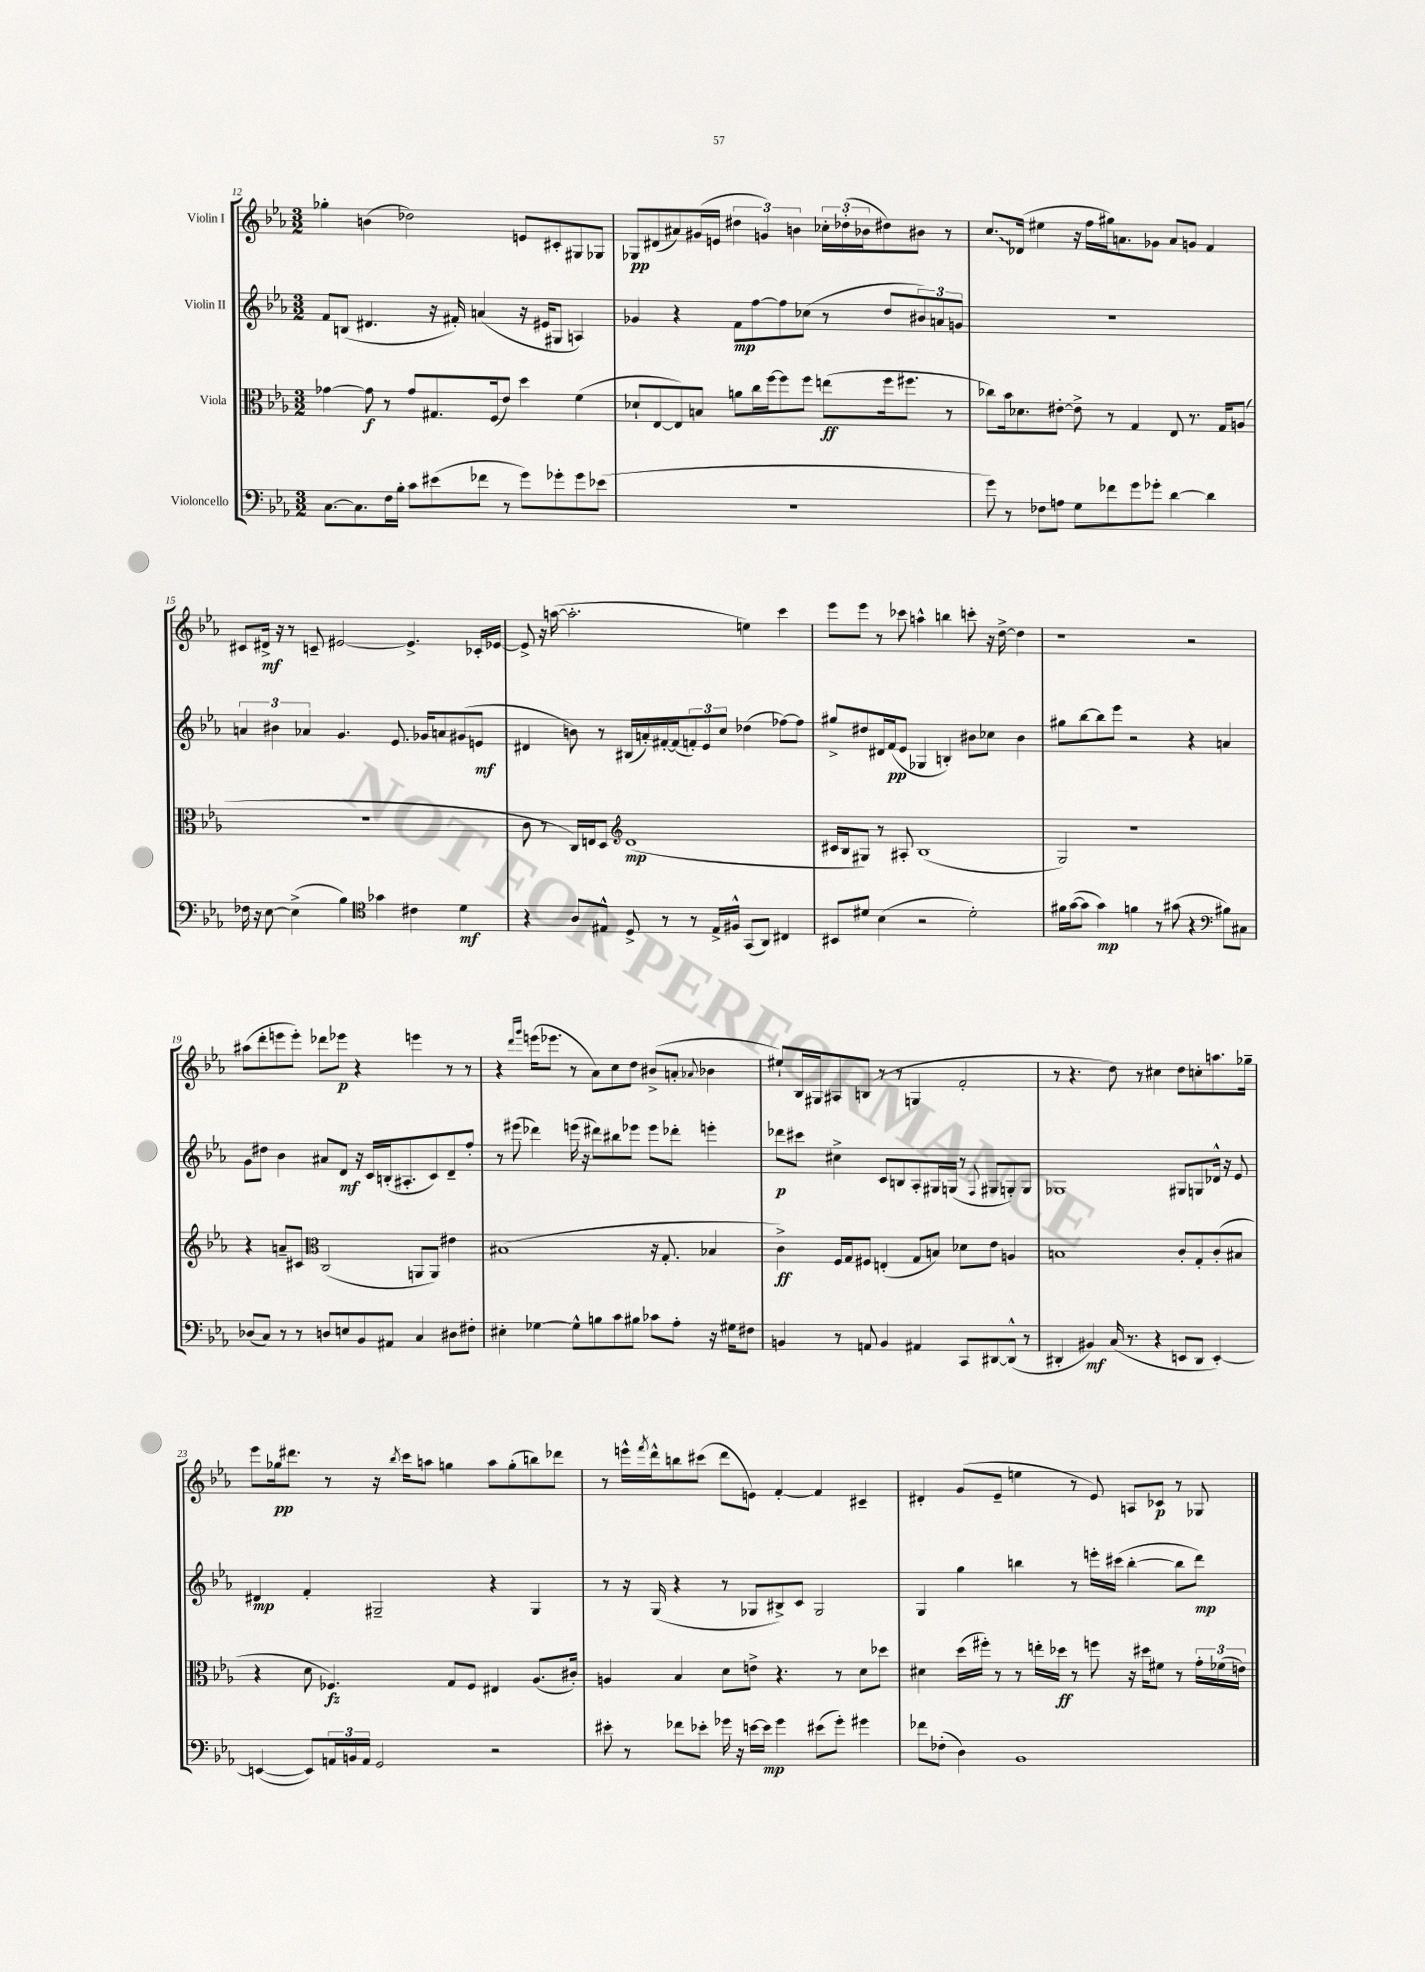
<<
\new StaffGroup <<
\new Staff = "s0" \with { instrumentName = "Violin I" } {
    \clef treble \key ees \major \numericTimeSignature \time 3/2
    ges''4-. b'4( des''2) e'8 cis'8-. gis8 ges8 |
    ges8\pp dis'8( ais'8) gis'16( e'16 \tuplet 3/2 { dis''4 g'4) b'4 } \tuplet 3/2 { ces''16-. des''16-.( bes'16 } dis''8) bis'8 r8 |
    \once \override Glissando.style = #'zigzag c''8.\glissando des'16( eis''4 r16 f''16 gis''16) a'8. ges'8 a'8 g'8 f'4 |
    cis'8 dis'16->\mf r16 r8 c'8-- eis'2~ eis'4.-> ces'16-. ees'16~ |
    ees'8-> r16 a''16~( a''2.-. e''4) c'''4 |
    ees'''8 ees'''8 r8 ces'''8 a''4-^ b''4 c'''8-. r16 d''16~-> d''4 |
    r1 r2 |
    ais''8( d'''8-. e'''8 e'''8-.) des'''8 ees'''8\p r4 e'''4 r8 r8 |
    r4 \grace { d'''16 g'''16 } e'''16( ees'''8. r8 aes'8) c''8 d''8 bis'8->( a'8-. \appoggiatura { aes'8 } bes'4 |
    eis''8-!) bes16 gis16 ais8 b8( r8 r8 g4 f'2-. |
    r8 r4. d''8) r8 cis''4 d''8 c''8-. a''8. ges''16-- |
    ees'''8 ges''16\pp dis'''8. r8 r16 \acciaccatura { bes''8 } c'''16 a''8 g''4 a''8 g''8-.( b''8) des'''8 |
    r8 e'''16-^ \acciaccatura { f'''8 } d'''16-^ b''8 cis'''8( d'''8 e'8) f'4~-. f'4 cis'4-- |
    dis'4-. g'8( ees'8-- e''4 r8 ees'8) a8 ces'8\p r8 ges8 \bar "|." |
}
\new Staff = "s1" \with { instrumentName = "Violin II" } {
    \clef treble \key ees \major \numericTimeSignature \time 3/2
    f'8 b8( dis'4. r16 fis'16-.) a'4( r16 eis'16 gis8 a4) |
    ges'4 r4 f'8\mp f''8~ f''8 ces''8( r8 d''8 \tuplet 3/2 { bis'8) a'8 g'8 } |
    R1. |
    \tuplet 3/2 { a'4 bis'4 aes'4 } g'4. ees'8. ges'16 a'8 gis'8( e'8\mf |
    dis'4 b'8) r8 bis16( a'16-.) fis'16~-. fis'16( \tuplet 3/2 { f'8-.) ees'8 c''8 } des''4( fes''8~) fes''8 |
    gis''8-> dis''8 dis'16 f'16\pp( ees'8 ges4 b4-.) bis'8 ces''8 bis'4 |
    gis''8 bes''8~ bes''8 ees'''8 r2 r4 a'4 |
    g'8 dis''8 bes'4 ais'8 d'8\mf r16 c'16 b16-.( ais8.-. c'8) d'8-- f''8-. |
    r8 eis'''8( des'''4) e'''16( r16 dis'''8) bis''8 ees'''8 ees'''8 des'''8-. e'''4-. |
    des'''8\p cis'''8 cis''4-> c'8 b8 aes8-. gis16 g16( r8 \appoggiatura { f8 } gis8 g8-.) g8 |
    ges1 gis8 g8 des'16-^ r16 ees'8 |
    dis'4\mp f'4-. gis2-- r4 gis4 |
    r8 r16 g16( r4 r8 ges8 bis8->) c'8 ges2 |
    g4 g''4 b''4 r8 e'''16-. cis'''16( b''4~-. b''8 d'''8\mp) \bar "|." |
}
\new Staff = "s2" \with { instrumentName = "Viola" } {
    \clef alto \key ees \major \numericTimeSignature \time 3/2
    ges'4~ ges'8\f r8 ges'8 gis8. f16( ees'8) d''4 f'4( |
    des'8-! ees8~ ees8) b8 a'8 c''16 f''16~ f''8 f''8 e''8\ff( f''16 fis''8. r8 |
    ces''8) bes'16 des'8. eis'8~-. eis'8-> r8 g4 ees8 r8. g16 a8( |
    R1. |
    c'8 r8 c16) e16 d8 \clef treble d'1\mp( |
    cis'16 bes16 gis8) r8 ais8-. bes1( |
    g2) r1 |
    r4 a'8-- cis'8 \clef alto c2( a,8 a,8) eis'4 |
    bis1( r16 g8.-. bes4 |
    c'4->\ff) f16 g16 fis8 e4-.( g8 b8) des'8 ees'8 a4 |
    b1 c'8-. g8-. c'8-.( bis8 |
    r4 d'8 fes4.\fz) g8 fes8 eis4 aes8.( cis'16-.) |
    a4 bes4 d'8 e'8-> r4. r8 d'8 des''8 |
    dis'4 d''16( fis''16-.) r8 r8 e''16-. des''16\ff r8 f''8 r16 dis''16 fis'8 r8 \tuplet 3/2 { g'16-. fes'16( e'16) } \bar "|." |
}
\new Staff = "s3" \with { instrumentName = "Violoncello" } {
    \clef bass \key ees \major \numericTimeSignature \time 3/2
    c8.~ c8. f16 bes16-. c'8 eis'8( fes'8 r8 g'8) ges'8-. ges'8 ees'8( |
    R1. |
    g'8) r8 fes8 a8 g8 fes'8 g'8 ges'8-. d'4~ d'4 |
    fes16 r16 ees8~ ees4->( bes4) \clef tenor ges'4 cis'4 d'4\mf |
    r4 aes8 eis8-^ d8-> r8 r8 eis16-> fis16-^ g,8( aes,8) cis4 |
    bis,8 dis'8 bes4( r2 dis'2-.) |
    fis'16 g'16~( g'8 g'4\mp) f'4 r8 gis'8( r4 \clef bass bis8) cis8 |
    des8( c8) r8 r8 d8 e8 bes,8 ais,8 c4 dis8 fis8-. |
    eis4-. ges4~ ges8-^ b8 c'8 bis8 ces'8 aes8-. r16 gis16 fis8 |
    b,4 r8 a,8 b,4 ais,4 c,8 dis,8~ dis,8-^( r8 |
    dis,4-. bis,4\mf) c16( r8. r4 e,8 dis,8 e,4~-.) |
    e,4~( e,8) \tuplet 3/2 { a,16 b,16 a,16 } g,2 r2 |
    eis'8-. r8 fes'8 ees'8-. ges'16 r16 e'16~ e'16\mp ges'4 eis'8( ges'8-.) gis'4 |
    fes'8 fes8-.( d4) bes,1 \bar "|." |
}
>>
>>
\layout { \context { \Score currentBarNumber = #12 } }
